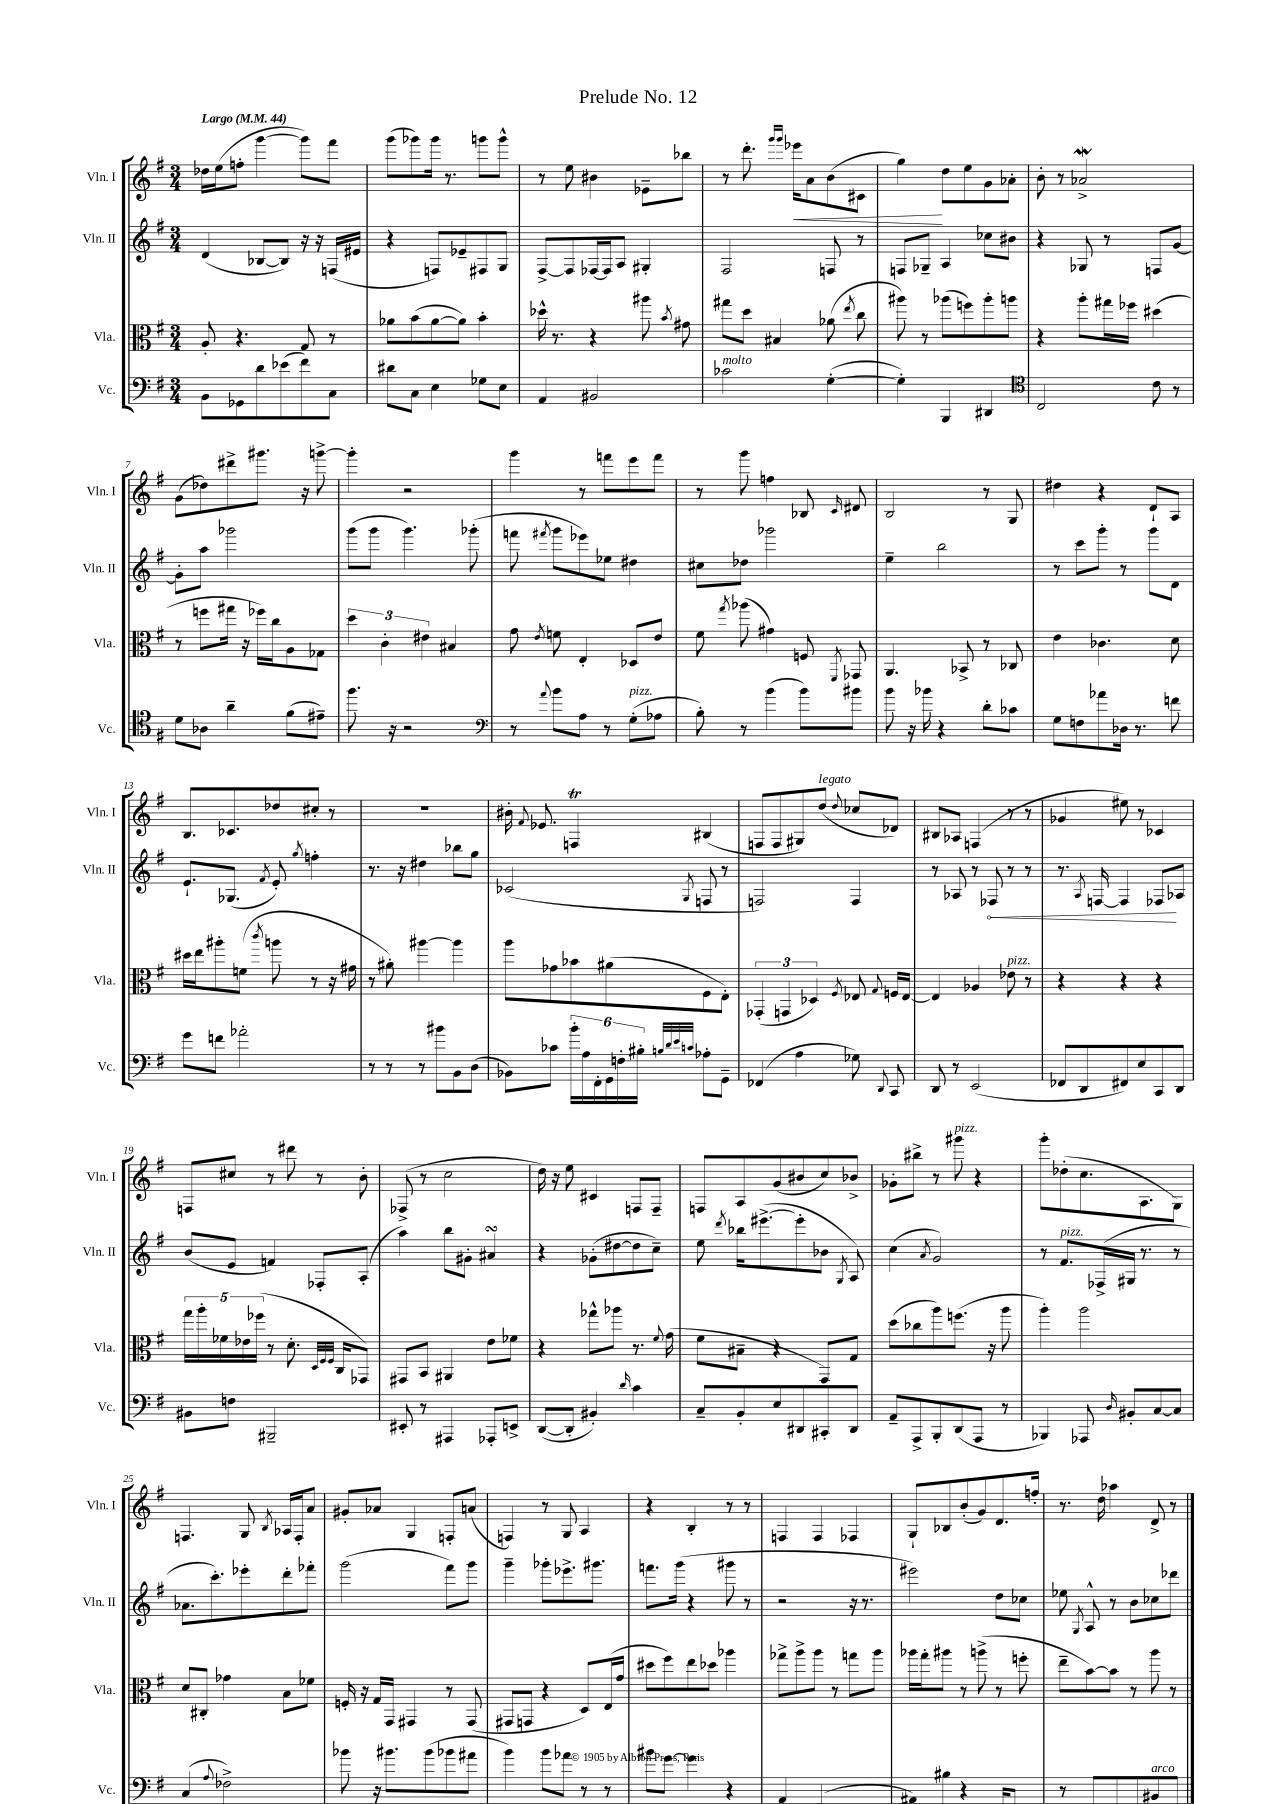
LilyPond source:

\header { title = "Prelude No. 12" }
<<
\new StaffGroup <<
\new Staff = "s0" \with { instrumentName = "Vln. I" shortInstrumentName = "Vln. I" } {
    \clef treble \key g \major \numericTimeSignature \time 3/4 \tempo "Largo" 4 = 44
    \autoBeamOff des''16[ e''16( f''8]-. g'''4~ g'''8[) fis'''8] |
    g'''8[( ges'''8) ges'''16] r8. g'''8[ g'''8]-^ |
    r8 e''8 bis'4 ees'8[-- bes''8] |
    r8 d'''8.-. \grace { g'''16[ g'''16] } ees'''16[\< a'8 b'8( cis'8] |
    g''4\!) d''8[ e''8 g'8 aes'8]-. |
    b'8-. r8 aes'2->\mordent |
    g'8[( des''8) dis'''8-> gis'''8.] r16 g'''8~-> |
    g'''4-. r2 |
    g'''4 r8 f'''8[ e'''8 f'''8] |
    r8 g'''8 f''4 bes8 \grace { c'16 } dis'8 |
    b2 r8 g8 |
    dis''4 r4 d'8[-! a8] |
    b8.[ ces'8. des''8 cis''8]-. r8 |
    R2. |
    bis'16-. \appoggiatura { fis'8 } ees'8. f4\trill bis4( |
    f8[ f8 gis8) d''8]^\markup { \italic "legato" }( \appoggiatura { d''8 } ces''8[ des'8]) |
    bis8[ aes8] f4( r8 r8 |
    ges'4 eis''8) r8 ces'4 |
    f8[ cis''8] r8 dis'''8 r8 b'8-. |
    fes8->( r8 c''2 |
    d''16) r16 e''8 cis'4 f8[ f8]-- |
    f8[ a8 g'8( bis'8 c''8) bes'8]-> |
    ges'8[-. bis''8]-> r8 gis'''8^\markup { \italic "pizz." } r4 |
    g'''8[-. des''8-.( c''8. a8. g8]) |
    f4. g8 \acciaccatura { b8 } aes16[ f16-. a'8] |
    gis'8[-. aes'8] g4 f8[-. a'8]( |
    f4) r8 g8 a4 |
    r4 b4-. r8 r8 |
    f4 f4 fes4 |
    g8[-! bes8 b'8-.( g'8) d'8. f''16]-. |
    r8. d''16 aes''4 d'8-> r8 \bar "|." |
}
\new Staff = "s1" \with { instrumentName = "Vln. II" shortInstrumentName = "Vln. II" } {
    \clef treble \key g \major \numericTimeSignature \time 3/4
    \autoBeamOff d'4( bes8[~ bes8]) r16 r16 f16[( eis'16] |
    r4 f8[) ees'8-- fis8 g8] |
    fis8[~-> fis8 fes16~ fes16 a8] gis4-. |
    fis2 f8 r8 |
    f8[ ges8]-- a4 ces''8[ bis'8] |
    r4 ges8 r8 f8[ g'8]~ |
    g'8[-. a''8] ges'''2 |
    g'''8[( g'''8] g'''4.) ges'''8-.( |
    f'''8 \acciaccatura { fis'''8 } g'''8[ ees'''8) ees''8] dis''4 |
    cis''8[ des''8] ges'''2 |
    e''4-- b''2 |
    r8 c'''8[ g'''8]-. r8 g'''8[ d'8] |
    e'8.[-! ges8.]( \acciaccatura { fis'8 } e'8-.) \acciaccatura { g''8 } f''4-. |
    r8. r16 dis''4 bes''8[ g''8] |
    ces'2( \acciaccatura { g8 } f8 r8 |
    f2) f4 |
    r8 aes8 r8 \once \override Hairpin.circled-tip = ##t fes8\< r8 r8 |
    r8. \acciaccatura { a8 } f16~ f4 fes8[\! aes8] |
    b'8[( e'8] f'4) fes8[-. a8]-.( |
    a''4) b''8[ gis'8]-. ais'4\turn |
    r4 ges'8[-.( dis''8~ dis''8 c''8]--) |
    e''8 \acciaccatura { d'''8 } bes''16[ eis'''8.~->( eis'''8-. bes'8] \acciaccatura { g8 } a8) |
    c''4( \acciaccatura { a'8 } g'2) |
    r8 fis'8.[^\markup { \italic "pizz." } fes16->( gis16] r8. r8 |
    aes'8.[ c'''8.-.) ees'''8-. d'''8-. fes'''8]-. |
    g'''2( fis'''8[) g'''8] |
    g'''4-- ges'''8[-. ees'''8.-> gis'''8.] |
    f'''8.[ g'''16]( r4 gis'''8 r8 |
    r2 r16 r8. |
    eis'''2) d''8[ ces''8] |
    ees''8 \acciaccatura { g8 } a8-^ r8 b'8[ ces''8 des'''8] \bar "|." |
}
\new Staff = "s2" \with { instrumentName = "Vla." shortInstrumentName = "Vla." } {
    \clef alto \key g \major \numericTimeSignature \time 3/4
    \autoBeamOff a8-. r4. g8 r8 |
    aes'8[ b'8( aes'8~ aes'8]) b'4-. |
    des''16-^ r8. r4 ais''8 \acciaccatura { b'8 } gis'8 |
    gis''8[ d''8] bis4 aes'8( \acciaccatura { e''8 } c''8 |
    ais''8) r8 aes''8[( f''8) aes''8-. a''8] |
    r4 a''8[-. gis''16 fes''16] dis''4( |
    r8 f''8[ gis''16] r16 fes''16[) c''16 a8 ges8] |
    \tuplet 3/2 { d''4 c'4-. eis'4 } bis4 |
    g'8 \acciaccatura { e'8 } f'8 e4-. des8[ e'8] |
    fis'8 \acciaccatura { g''8 } aes''8( gis'4) f8 \acciaccatura { fis,8 } ges,8 |
    a,4. bes,8-> r8 ces8 |
    e'4 ces'4. d'8 |
    dis''16[ e''16 ais''8-. f'8]( \acciaccatura { c'''8 } a''8 r8 r16 gis'16 |
    r8 ais'8-.) ais''4~ ais''4 |
    a''8[ ges'8 bes'8 ais'8( fis8 e8]-.) |
    \tuplet 3/2 { ges,4-.( g,4 des4) } \acciaccatura { fis8 } ees8 \appoggiatura { g8 } f16[ ees16]~ |
    ees4 aes4 ees'8^\markup { \italic "pizz." } r8 |
    r4 r4 r4 |
    \tuplet 5/4 { g''16[ a''16-. fes'16 ees'16 fes''16]( } r8 d'8.-. \grace { d32[ fis32 fis32] } c16[ ges,8]) |
    gis,8[ b,8] ais,4 e'8[ fes'8] |
    r4 ges''8[-^ aes''8] r8. \appoggiatura { fis'8 } g'16( |
    fis'8[ bis8]-- r4 g,8[) g8] |
    d''8[( ces''8 a''8) f''8.]( r16 a''8 |
    a''4-.) a''2 |
    d'8[ cis8]-. ges'4 b8[ fes'8] |
    f16-. r16 g16[ g,16] gis,4 r8 gis,8( |
    gis,8[ g,8] r4 d8[) e16( g'16] |
    dis''8[ fis''8) e''8 des''8] aes''4 |
    ges''8[-> a''8-> a''8] r8 g''8[ a''8] |
    aes''16[ g''16-. ais''8] r8 a''8->( r8 f''8-. |
    e''8[-- b'8~) b'8] r8 a''8 r8 \bar "|." |
}
\new Staff = "s3" \with { instrumentName = "Vc." shortInstrumentName = "Vc." } {
    \clef bass \key g \major \numericTimeSignature \time 3/4
    \autoBeamOff b,8[ ges,8 d'8 ees'8( fis'8) c8] |
    dis'8[ c8] e4 ges8[ e8] |
    a,4 bis,2 |
    ces'2^\markup { \italic "molto" } g4~-.( |
    g4-.) b,,4 dis,4 |
    \clef tenor c2 c'8 r8 |
    d'8[ aes8] a'4-- fis'8[( eis'8]--) |
    fis''8. r16 r2 |
    \clef bass r8 \appoggiatura { a'8 } b'8[ a8] r8 g8[-.^\markup { \italic "pizz." }( aes8] |
    b8-.) r8 b'4( b'8[) bis'8] |
    b'8 r16 bes'16 r4 d'8[-. ces'8] |
    g8[ f8 aes'8 des16] r8. f'8 |
    g'8[ f'8] aes'2-. |
    r8 r8 r8 bis'8[ b,8 d8]( |
    bes,8[) ces'8] \tuplet 6/4 { b'16[-. a16 fis,16-. g,16 f16-. bis16]-. } \grace { b32[ d'32 e'32 c'32] } aes8[-. g,8]-- |
    fes,4( a4 ges8) \appoggiatura { d,8 } c,8 |
    d,8 r8 e,2( |
    fes,8[ d,8 fis,8) e8 c,8 d,8] |
    bis,8[ f8] bis,,2-- |
    eis,8-. r8 ais,,4 aes,,8[-. e,8]-> |
    d,8[~( d,8]-. bis,4-.) \grace { d'16 } c'4 |
    c8[-- b,8-. e8 dis,8 cis,8-. dis,8] |
    a,8[-- a,,8-> b,,8-. d,8( a,,8] r8 |
    bes,,4) aes,,8 \grace { d16 } bis,8[-. c8~ c8] |
    c4( \appoggiatura { a8 } fes2->) |
    bes'8 r16 bis'8.[ bis'8( bes'8 ais'8] |
    b'4) b'8[ aes'8] r8 r8 |
    bis'8[ g'8]~ g'4 r4 |
    a,4 fis,2( |
    ais,8[) bis8] r4 e,16[( ais,,8.] |
    r8 bes,,8[ ces,8) ais,,8 bis,8^\markup { \italic "arco" } c,8] \bar "|." |
}
>>
>>
